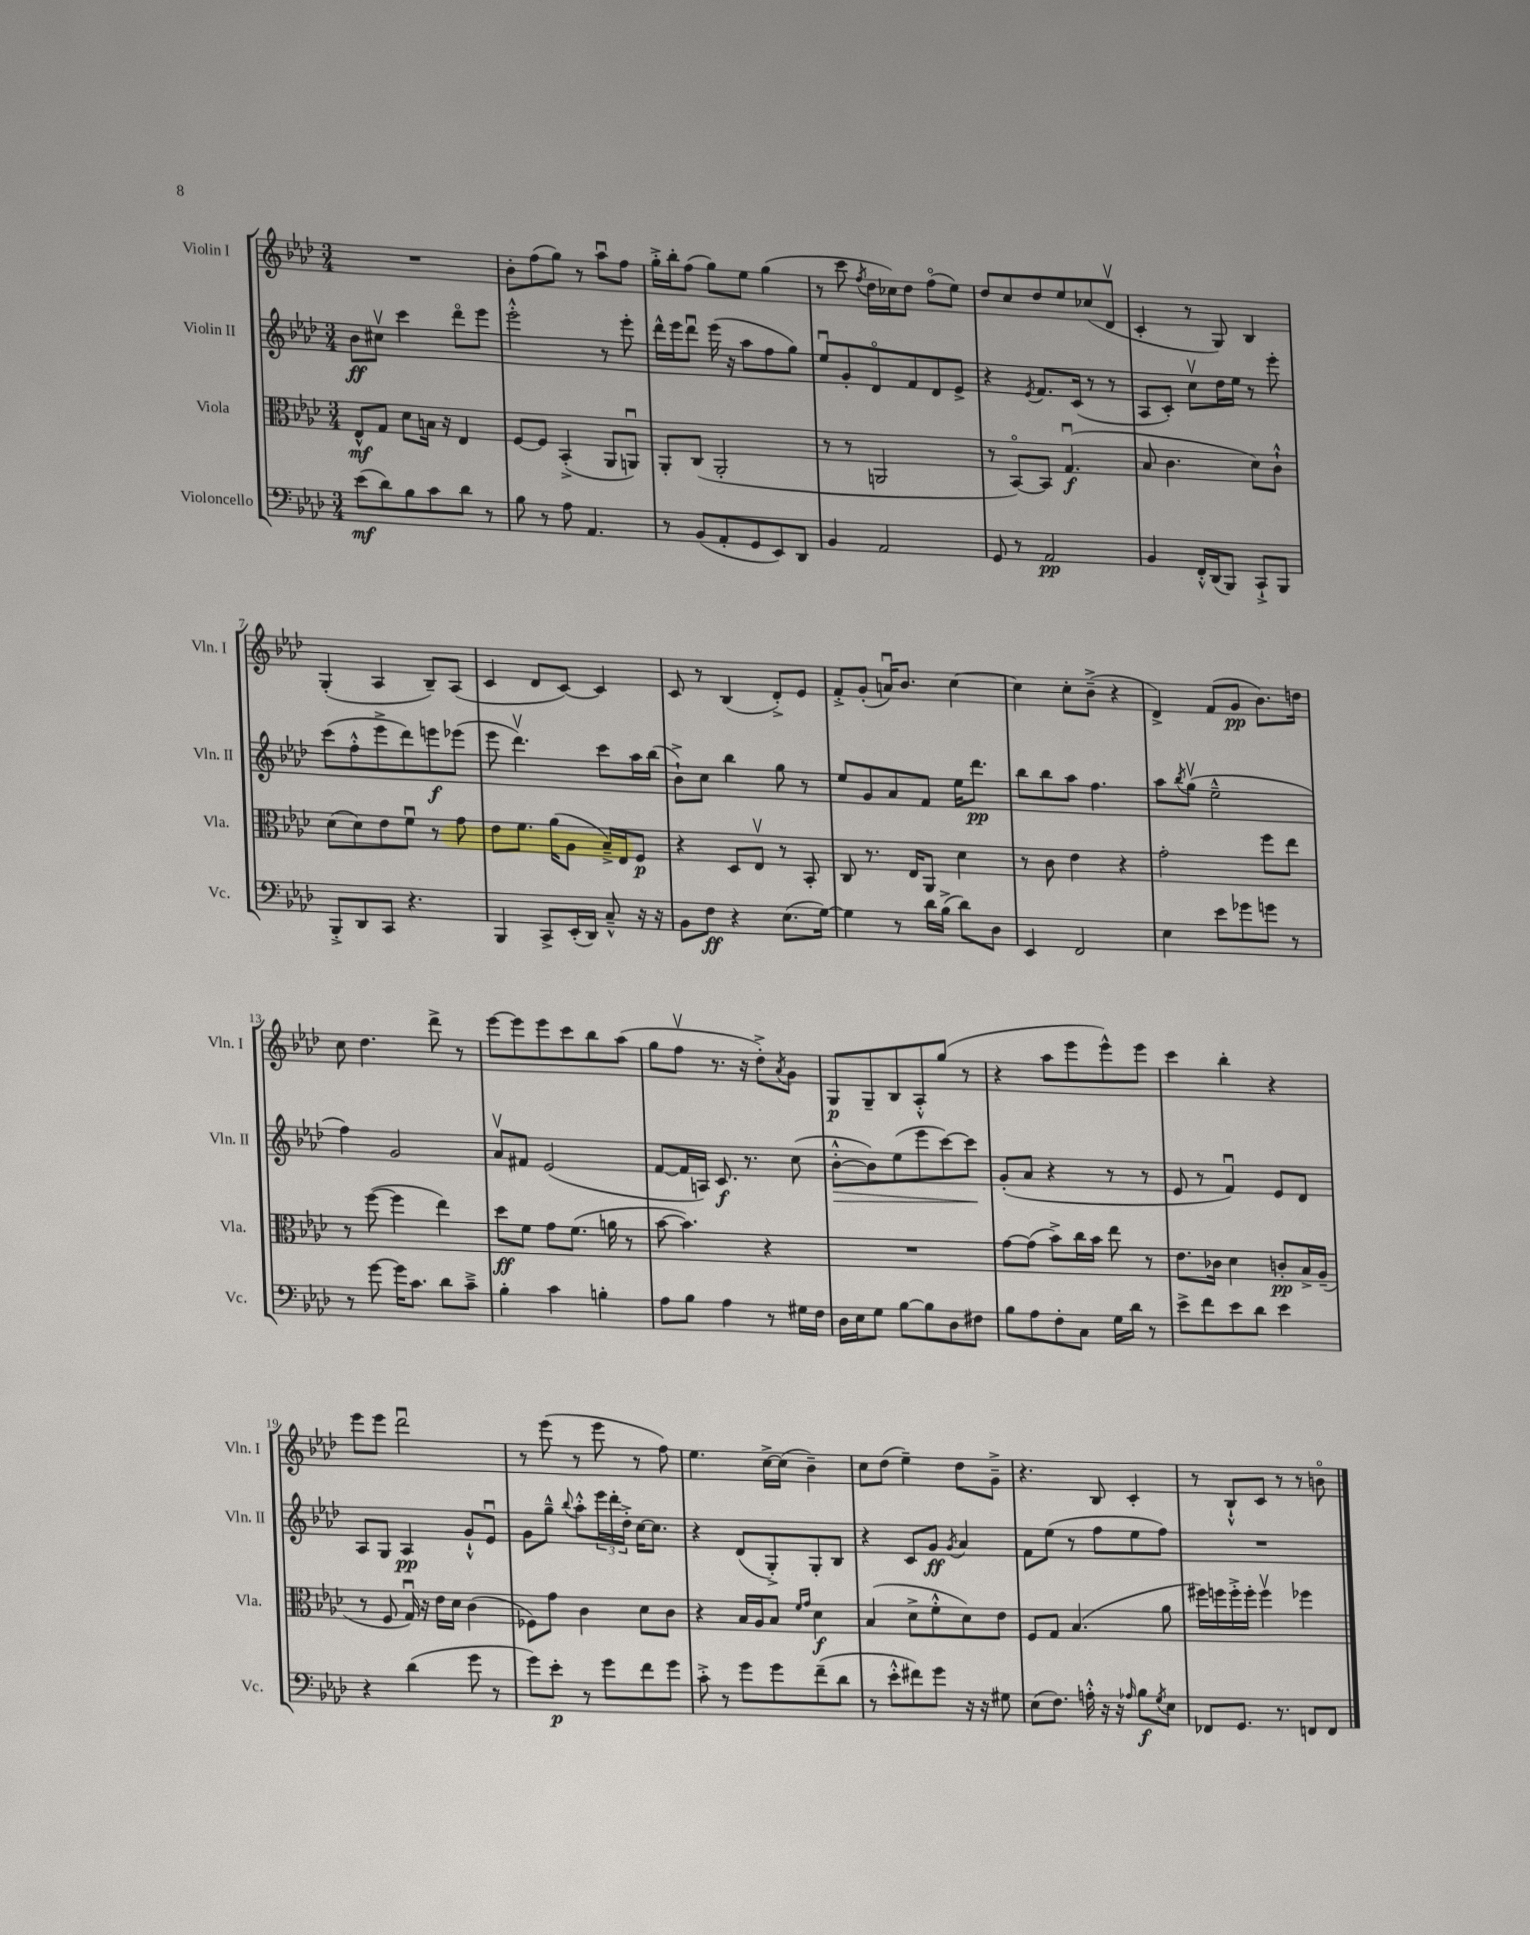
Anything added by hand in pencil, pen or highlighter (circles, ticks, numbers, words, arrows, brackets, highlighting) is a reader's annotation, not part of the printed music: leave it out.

**kern	**dynam	**kern	**dynam	**kern	**dynam	**kern	**dynam
*part4	*part4	*part3	*part3	*part2	*part2	*part1	*part1
*staff4	*staff4	*staff3	*staff3	*staff2	*staff2	*staff1	*staff1
*I"Violoncello	*	*I"Viola	*	*I"Violin II	*	*I"Violin I	*
*I'Vc.	*	*I'Vla.	*	*I'Vln. II	*	*I'Vln. I	*
*clefF4	*	*clefC3	*	*clefG2	*	*clefG2	*
*k[b-e-a-d-]	*	*k[b-e-a-d-]	*	*k[b-e-a-d-]	*	*k[b-e-a-d-]	*
*M3/4	*	*M3/4	*	*M3/4	*	*M3/4	*
=1	=1	=1	=1	=1	=1	=1	=1
(8e-\L	mf	8E-^^/L	mf	8b-\L	ff	2.r	.
8d-\)	.	8G/J	.	8cc#Xv\J	.	.	.
8B-\	.	8d-\L	.	4ccc\	.	.	.
8c\	.	16Bn\Jk	.	.	.	.	.
.	.	16r	.	.	.	.	.
8d-\J	.	4E-/	.	8ddd-\L	.	.	.
8r	.	.	.	8eee-\J	.	.	.
=2	=2	=2	=2	=2	=2	=2	=2
8B-\	.	[8F/L	.	2eee-'^^\	.	8b-'\L	.
8r	.	8F/J]	.	.	.	(8ff\	.
8A-\	.	(4BB-'^/	.	.	.	8gg\J)	.
4.AA-/	.	.	.	.	.	8r	.
.	.	8AA-/L	.	8r	.	8aa-u\L	.
.	.	8AAnu/J)	.	8eee-'\	.	8ff\J	.
=3	=3	=3	=3	=3	=3	=3	=3
8r	.	8AA-'/L	.	16ddd-^^\LL	.	16gg'^\LL	.
.	.	.	.	16eee-\J	.	16bb-'\J	.
(8BB-/L	.	(8C/J	.	8ddd-u\J	.	(8ff\J	.
8AA-'/	.	2AA-'/	.	(16eee-\	.	8gg\L)	.
.	.	.	.	16r	.	.	.
8GG/	.	.	.	8aa-\L	.	8ee-\J	.
8EE-/)	.	.	.	8ff\	.	(4gg\	.
8DD-/J	.	.	.	8gg\J)	.	.	.
=4	=4	=4	=4	=4	=4	=4	=4
4BB-/	.	8r	.	8ee-u/L	.	8r	.
.	.	8r	.	8g'/	.	8ccc\	.
.	.	.	.	.	.	8qff/	.
2AA-/	.	2AAn/	.	8d-/	.	16dd-\LL	.
.	.	.	.	.	.	16cc-X\J)	.
.	.	.	.	8f/	.	8dd-\J	.
.	.	.	.	8d-/	.	(8ff\L	.
.	.	.	.	8e-^/J	.	8ee-\J)	.
=5	=5	=5	=5	=5	=5	=5	=5
8GG/	.	8r	.	4r	.	8dd-/L	.
8r	.	[8BB-/L)	.	.	.	8cc/	.
.	.	.	.	8qe-/	.	.	.
2AA-/	pp	8BB-/J]	.	8.f/L	.	8dd-/	.
.	.	(4.Gu/	f	.	.	8ee-/	.
.	.	.	.	(16c/Jk	.	.	.
.	.	.	.	8r	.	(8cc-X/	.
.	.	.	.	8r	.	8d-v/J	.
=6	=6	=6	=6	=6	=6	=6	=6
4BB-/	.	8B-/	.	8A-/L	.	4c'/	.
.	.	4.c\	.	8c'/J)	.	.	.
16FF'^^/LL	.	.	.	8ccv\L	.	8r	.
(16DD-/J	.	.	.	.	.	.	.
8BBB-/J)	.	.	.	16dd-\L	.	8G/)	.
.	.	.	.	16ee-\JJ	.	.	.
8CC`^/L	.	8d-\L)	.	8r	.	4B-/	.
8BBB-/J	.	8c`^^\J	.	8eee-'\	.	.	.
!!LO:LB:g=z
=7	=7	=7	=7	=7	=7	=7	=7
8BBB-'^/L	.	(8d-\L	.	(8ccc\L	.	(4G'/	.
8DD-/	.	8d-\)	.	8ff'^^\	.	.	.
8CC/J	.	8e-\	.	8eee-^\	.	4A-/	.
4.r	.	8fu\J	.	8ddd-\)	.	.	.
.	.	8r	.	8eeen\	f	8B-~/L)	.
.	.	8g\	.	(8eee-X\J	.	(8A-/J	.
=8	=8	=8	=8	=8	=8	=8	=8
4BBB-/	.	8e-\L	.	8eee-\	.	4c/	.
.	.	8.f\J	.	4.ddd-v\)	.	.	.
8CC^/L	.	.	.	.	.	8d-/L	.
.	.	(16a-\KL	.	.	.	.	.
(16EE-'/L	.	8A-\J	.	.	.	[8c/J)	.
16DD-/JJ)	.	.	.	.	.	.	.
8C~^^/	.	16B-~^/LL)	.	8ccc\L	.	4c/]	.
.	.	16E-/J	.	.	.	.	.
16r	.	8F/J	p	16aa-\L	.	.	.
16r	.	.	.	(16bb-\JJ	.	.	.
=9	=9	=9	=9	=9	=9	=9	=9
8BB-\L	.	4r	.	8b-`^\L)	.	8c/	.
8F\J	ff	.	.	8cc\J	.	8r	.
4r	.	8D-/L	.	4bb-\	.	(4B-/	.
.	.	8E-v/J	.	.	.	.	.
(8.E-\L	.	8r	.	8gg\	.	8d-'^/L)	.
.	.	8BB-'/	.	8r	.	8e-/J	.
[16G\Jk)	.	.	.	.	.	.	.
=10	=10	=10	=10	=10	=10	=10	=10
4G\]	.	8C/	.	8ee-/L	.	8f'^/L	.
.	.	8.r	.	8g/	.	(8g'/J	.
8r	.	.	.	8a-/	.	16anu/KL)	.
.	.	16E-/KL	.	.	.	8.b-/J	.
16d-\LL	.	8AA-/J	.	8f/J	.	.	.
(16B-^\JJ	.	.	.	.	.	.	.
8d-\L)	.	4d-\	.	16ee-\KL	.	[4cc\	.
.	.	.	.	8.ddd-\J	pp	.	.
8D-\J	.	.	.	.	.	.	.
=11	=11	=11	=11	=11	=11	=11	=11
4EE-/	.	8r	.	8bb-\L	.	4cc\]	.
.	.	8c\	.	8bb-\	.	.	.
2FF/	.	4e-\	.	8aa-\J	.	8cc'\L	.
.	.	.	.	4.ff\	.	(8b-~^\J	.
.	.	4r	.	.	.	4r	.
=12	=12	=12	=12	=12	=12	=12	=12
4E-\	.	2g'\	.	8aa-\L	.	4d-^/)	.
.	.	.	.	8qbb-/	.	.	.
.	.	.	.	(8ggv\J	.	.	.
8e-\L	.	.	.	2ee-~^^\	.	(8f/L	.
8g-X\	.	.	.	.	.	8g/J	pp
8gn\J	.	8ff\L	.	.	.	8.b-\L)	.
8r	.	8ee-\J	.	.	.	.	.
.	.	.	.	.	.	16ddn\Jk	.
!!LO:LB:g=z
=13	=13	=13	=13	=13	=13	=13	=13
8r	.	8r	.	4ff\)	.	8cc\	.
[8g\	.	([8ff\	.	.	.	4.dd-\	.
16g\KL]	.	4ff\]	.	2g/	.	.	.
8.c\J	.	.	.	.	.	.	.
8d-\L	.	4ee-\)	.	.	.	8ddd-^\	.
8c~^\J	.	.	.	.	.	8r	.
=14	=14	=14	=14	=14	=14	=14	=14
4B-'\	.	8dd-\L	ff	8a-v/L	.	[8eee-\L	.
.	.	8f\J	.	8f#X/J	.	8eee-\]	.
4c\	.	8g\L	.	(2e-/	.	8eee-\	.
.	.	(8.f\J	.	.	.	8ccc\	.
4Bn'\	.	.	.	.	.	8bb-\	.
.	.	16an\	.	.	.	.	.
.	.	8r	.	.	.	(8aa-\J	.
=15	=15	=15	=15	=15	=15	=15	=15
8A-\L	.	[8b-\	.	[8f/L	.	8gg\L	.
8B-\J	.	4.b-\])	.	16f/L]	.	8ffv\J	.
.	.	.	.	16An/JJ)	.	.	.
4A-\	.	.	.	8.c/	f	8.r	.
.	.	.	.	8.r	.	16r	.
8r	.	4r	.	.	.	8dd-'^\L)	.
.	.	.	.	.	.	8qa-/	.
16G#X\LL	.	.	.	(8cc\	.	8g\J	.
16F\JJ	.	.	.	.	.	.	.
=16	=16	=16	=16	=16	=16	=16	=16
!	!	!	!	!	!LO:HP:b	!	!
16D-\LL	.	2.r	.	[8b-'^^\L	>	8G/L	p
16E-\J	.	.	.	.	.	.	.
8G\J	.	.	.	8b-\])	.	8G~/	.
[8B-\L	.	.	.	(8ee-\	.	8B-/	.
8B-\]	.	.	.	8eee-\	.	8A-'^^/	.
8D-\	.	.	.	[8ccc\)	.	(8gg/J	.
8F#X\J	.	.	.	8ccc\J]	.	8r	.
.	.	.	.	.	]	.	.
=17	=17	=17	=17	=17	=17	=17	=17
8B-\L	.	[8g\L	.	(8g'/L	.	4r	.
8A-\	.	(8g\J]	.	8a-/J	.	.	.
8F'\	.	8b-^\L)	.	4r	.	8aa-\L	.
8C\J	.	16cc\L	.	.	.	8eee-\	.
.	.	16b-\JJ	.	.	.	.	.
16G\LL	.	8ee-\	.	8r	.	8eee-^^\)	.
16d-\JJ	.	.	.	.	.	.	.
8r	.	8r	.	8r	.	8eee-\J	.
=18	=18	=18	=18	=18	=18	=18	=18
8e-^\L	.	8.e-\L	.	8e-/	.	4ccc\	.
8f\	.	.	.	8r	.	.	.
.	.	16c-X\Jk	.	.	.	.	.
8e-\	.	4d-\	.	4fu/)	.	4bb-'\	.
8d-\J	.	.	.	.	.	.	.
4e-\	.	8cn'/L	pp	8e-/L	.	4r	.
.	.	16B-^/L	.	8d-/J	.	.	.
.	.	(16A-~/JJ	.	.	.	.	.
!!LO:LB:g=z
=19	=19	=19	=19	=19	=19	=19	=19
4r	.	8r	.	8A-/L	.	8eee-\L	.
.	.	8F/	.	8G/J	.	8eee-\J	.
(4d-\	.	16Gu/)	.	4A-/	pp	2ddd-u\	.
.	.	16r	.	.	.	.	.
.	.	16e-\LL	.	.	.	.	.
.	.	16d-\JJ	.	.	.	.	.
8g\	.	(4c\	.	8g`^^/L	.	.	.
8r	.	.	.	8e-u/J	.	.	.
=20	=20	=20	=20	=20	=20	=20	=20
8g\L)	.	8F-X\L)	.	8g\L	.	8r	.
8e-'\J	p	8g\J	.	8gg~^^\J	.	(8eee-\	.
.	.	.	.	8qqbb-/	.	.	.
8r	.	4c\	.	8aa-'^^\L	.	8r	.
8g\L	.	.	.	24eee-\L	.	8eee-\	.
.	.	.	.	24ddd-'\	.	.	.
.	.	.	.	24dd-'^\JJ	.	.	.
8f\	.	8d-\L	.	[16cc\KL	.	8r	.
.	.	.	.	8.cc\J]	.	.	.
8g\J	.	8c\J	.	.	.	8ff\)	.
=21	=21	=21	=21	=21	=21	=21	=21
8c'^\	.	4r	.	4r	.	4.ee-\	.
8r	.	.	.	.	.	.	.
8g\L	.	16B-/LL	.	(8d-/L	.	.	.
.	.	16A-/J	.	.	.	.	.
8g\	.	8B-/J	.	8G'^/)	.	[16cc^\LL	.
.	.	.	.	.	.	(16cc\JJ]	.
.	.	16qqf/LL	.	.	.	.	.
.	.	16qqg/JJ	.	.	.	.	.
(8f~\	.	4d-\	f	8G'/	.	4b-~\)	.
8d-\J	.	.	.	8B-/J	.	.	.
=22	=22	=22	=22	=22	=22	=22	=22
8r	.	(4B-/	.	4r	.	8cc\L	.
8e-'^^\L	.	.	.	.	.	(8dd-\J	.
8f#X\)	.	8d-^\L	.	8c/L	.	4ee-~\)	.
8g\J	.	8f'^^\	.	8g/J	ff	.	.
.	.	.	.	8qg/	.	.	.
16r	.	8d-\)	.	4a-/	.	8dd-\L	.
16r	.	.	.	.	.	.	.
8G#X\	.	8e-\J	.	.	.	8g~^\J	.
=23	=23	=23	=23	=23	=23	=23	=23
(8E-\L	.	8F/L	.	8f\L	.	4.r	.
8.F\J)	.	8G/J	.	(8ee-\J	.	.	.
.	.	(4.B-/	.	8r	.	.	.
16An'^^\	.	.	.	.	.	.	.
16r	.	.	.	8ff\L	.	8B-/	.
16r	.	.	.	.	.	.	.
16qqA-X/	.	.	.	.	.	.	.
8B-\L	f	.	.	8ee-\	.	4c'/	.
8qG/	.	.	.	.	.	.	.
8E-\J	.	8a-\	.	8ff\J)	.	.	.
=24	=24	=24	=24	=24	=24	=24	=24
8FF-X/L	.	16ff#X\LL)	.	2.r	.	8r	.
.	.	16ffn\	.	.	.	.	.
8.GG/J	.	16ff'^\	.	.	.	8B-`^^/L	.
.	.	16ff'\JJ	.	.	.	.	.
.	.	4ffv\	.	.	.	8c/J	.
8.r	.	.	.	.	.	.	.
.	.	.	.	.	.	8r	.
8FFn/L	.	4ff-X\	.	.	.	8r	.
8FF/J	.	.	.	.	.	8bn\	.
==	==	==	==	==	==	==	==
*-	*-	*-	*-	*-	*-	*-	*-
